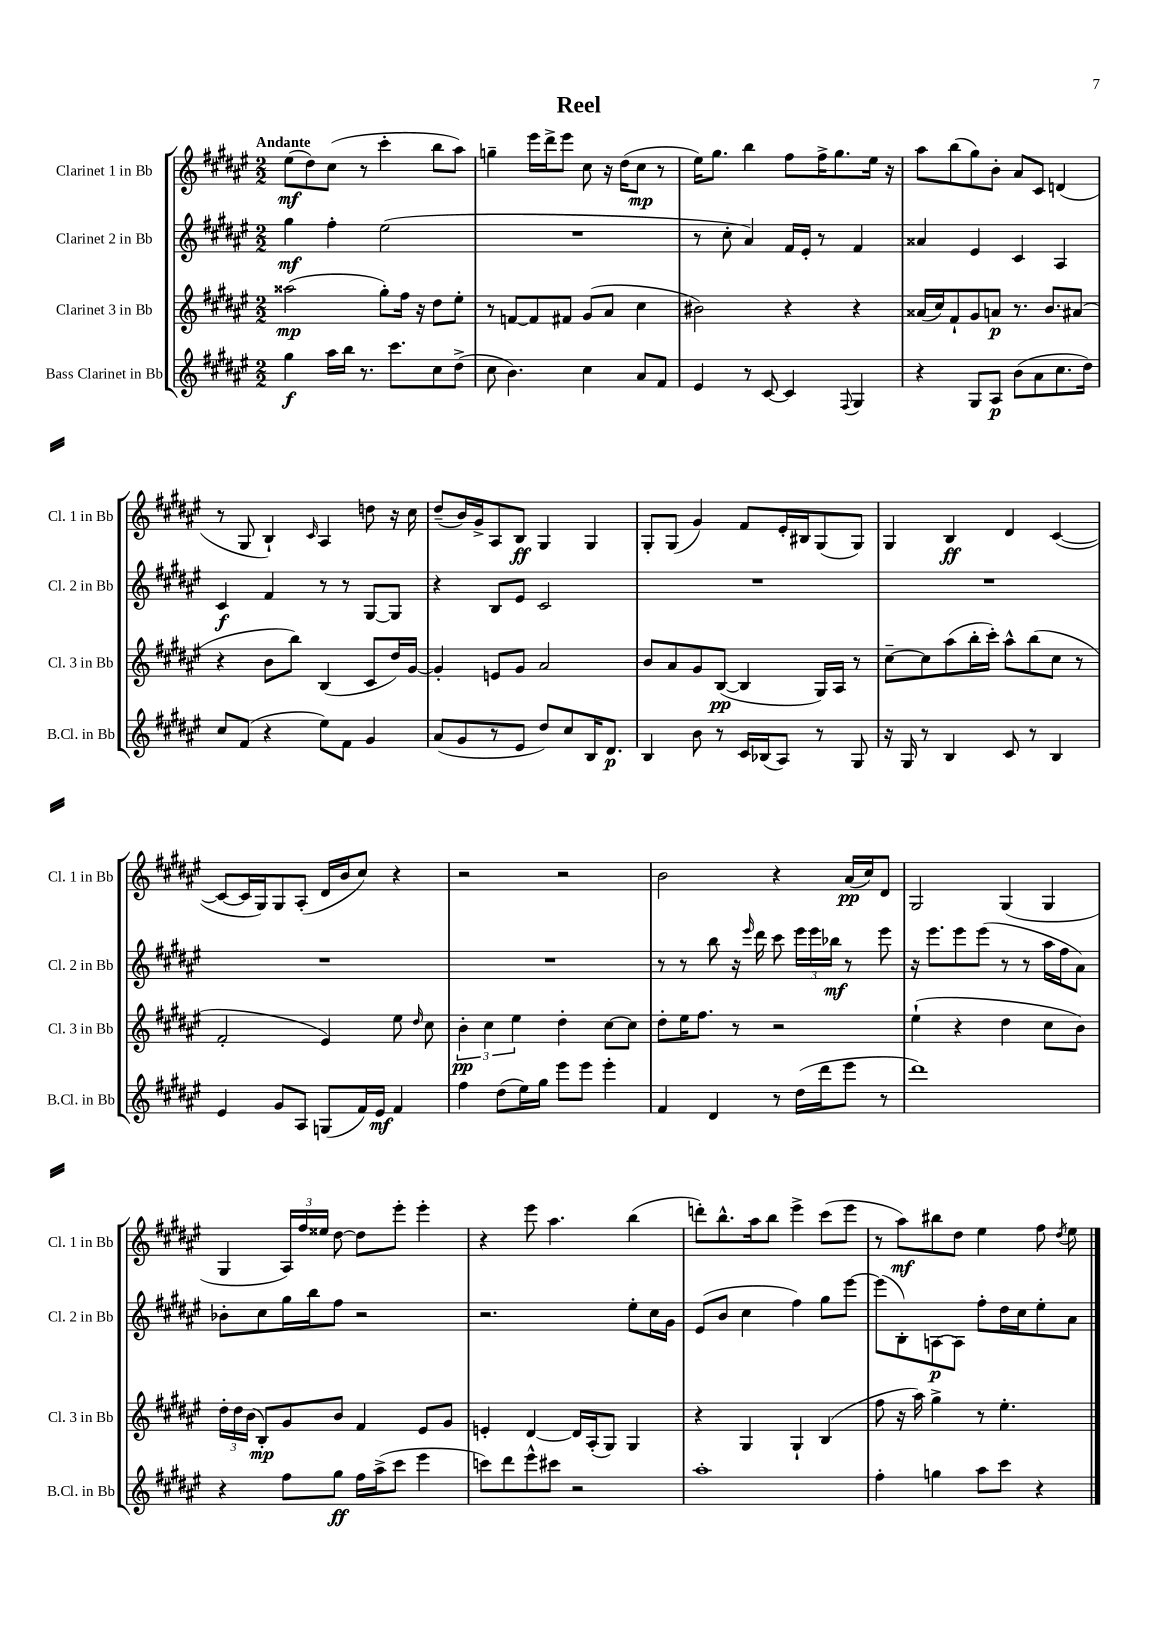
\header { title = "Reel" }
<<
\new StaffGroup <<
\new Staff = "s0" \with { instrumentName = "Clarinet 1 in Bb" shortInstrumentName = "Cl. 1 in Bb" } {
    \clef treble \key fis \major \numericTimeSignature \time 2/2 \tempo "Andante"
    \autoBeamOff eis''8[\mf( dis''8) cis''8]( r8 cis'''4-. b''8[ ais''8]) |
    g''4-- eis'''16[ dis'''16-> eis'''8] cis''8 r16 dis''16[( cis''8]\mp r8 |
    eis''16[) gis''8.] b''4 fis''8[ fis''16-> gis''8. eis''16] r16 |
    ais''8[ b''8( gis''8) b'8]-. ais'8[ cis'8] d'4( |
    r8 gis8 b4-!) \grace { cis'16 } ais4 d''8 r16 cis''16 |
    dis''8[--( b'16) gis'16-> ais8 b8]\ff gis4 gis4 |
    gis8[-. gis8]( gis'4) fis'8[ eis'16-. bis16 gis8( gis8]) |
    gis4 b4\ff dis'4 cis'4~( |
    cis'8[~ cis'16 gis16) gis8 ais8]-.( dis'16[ b'16 cis''8]) r4 |
    r2 r2 |
    b'2 r4 ais'16[\pp( cis''16) dis'8] |
    gis2 gis4( gis4 |
    gis4 \tuplet 3/2 { ais16[) fis''16 eisis''16] } dis''8~ dis''8[ eis'''8]-. eis'''4-. |
    r4 eis'''8 ais''4. b''4( |
    d'''8[-.) b''8.-^ ais''16 b''8] eis'''4-> cis'''8[( eis'''8] |
    r8 ais''8[\mf) bis''8 dis''8] eis''4 fis''8 \acciaccatura { dis''8 } eis''8 \bar "|." |
}
\new Staff = "s1" \with { instrumentName = "Clarinet 2 in Bb" shortInstrumentName = "Cl. 2 in Bb" } {
    \clef treble \key fis \major \numericTimeSignature \time 2/2
    \autoBeamOff gis''4\mf fis''4-. eis''2( |
    R1 |
    r8 cis''8-. ais'4) fis'16[ eis'16]-. r8 fis'4 |
    aisis'4 eis'4 cis'4 ais4 |
    cis'4\f fis'4 r8 r8 gis8[~ gis8] |
    r4 b8[ eis'8] cis'2 |
    R1 |
    R1 |
    R1 |
    R1 |
    r8 r8 b''8 r16 \grace { eis'''16 } dis'''16 cis'''8 \tuplet 3/2 { eis'''16[ eis'''16 bes''16]\mf } r8 eis'''8 |
    r16 eis'''8.[ eis'''8 eis'''8]( r8 r8 ais''16[ fis''16 ais'8]) |
    bes'8[-. cis''8 gis''16 b''16 fis''8] r2 |
    r2. eis''8[-. cis''16 gis'16] |
    eis'8[( b'8] cis''4 fis''4) gis''8[ eis'''8]~ |
    eis'''8[( b8-.) a8~\p a8] fis''8[-. dis''16 cis''16 eis''8-. ais'8] \bar "|." |
}
\new Staff = "s2" \with { instrumentName = "Clarinet 3 in Bb" shortInstrumentName = "Cl. 3 in Bb" } {
    \clef treble \key fis \major \numericTimeSignature \time 2/2
    \autoBeamOff aisis''2\mp( gis''8[-.) fis''16] r16 dis''8[ eis''8]-. |
    r8 f'8[~ f'8 fis'8] gis'8[( ais'8] cis''4 |
    bis'2) r4 r4 |
    aisis'16[( cis''16) fis'8-! gis'8 a'8]\p r8. b'8.[ ais'8]( |
    r4 b'8[ b''8]) b4( cis'8[ dis''16) gis'16]~ |
    gis'4-. e'8[ gis'8] ais'2 |
    b'8[ ais'8 gis'8 b8]~\pp( b4 gis16[) ais16] r8 |
    cis''8[~-- cis''8 ais''8( b''16-. cis'''16]-.) ais''8[-^ b''8( cis''8] r8 |
    fis'2-. eis'4) eis''8 \grace { dis''16 } cis''8 |
    \tuplet 3/2 { b'4-.\pp cis''4 eis''4 } dis''4-. cis''8[~ cis''8] |
    dis''8[-. eis''16 fis''8.] r8 r2 |
    eis''4-!( r4 dis''4 cis''8[ b'8]) |
    \tuplet 3/2 { dis''16[-. dis''16 b'16]( } b8[-.\mp) gis'8 b'8] fis'4 eis'8[ gis'8] |
    e'4-. dis'4~ dis'16[ ais16-.( gis8]) gis4 |
    r4 gis4 gis4-! b4( |
    fis''8 r16 ais''16) gis''4-> r8 eis''4.-. \bar "|." |
}
\new Staff = "s3" \with { instrumentName = "Bass Clarinet in Bb" shortInstrumentName = "B.Cl. in Bb" } {
    \clef treble \key fis \major \numericTimeSignature \time 2/2
    \autoBeamOff gis''4\f ais''16[ b''16] r8. cis'''8.[ cis''8 dis''8]->( |
    cis''8 b'4.) cis''4 ais'8[ fis'8] |
    eis'4 r8 cis'8~ cis'4 \appoggiatura { fis8 } gis4 |
    r4 gis8[ ais8]\p b'8[( ais'8 cis''8. dis''16]) |
    cis''8[ fis'8]( r4 eis''8[) fis'8] gis'4 |
    ais'8[( gis'8 r8 eis'8] dis''8[) cis''8 b16 dis'8.]\p |
    b4 b'8 r8 cis'16[ bes16( ais8]) r8 gis8 |
    r16 gis16 r8 b4 cis'8 r8 b4 |
    eis'4 gis'8[ ais8] g8[( fis'16) eis'16]\mf fis'4 |
    fis''4 dis''8[( eis''16) gis''16] eis'''8[ eis'''8] eis'''4-. |
    fis'4 dis'4 r8 dis''16[( dis'''16 eis'''8] r8 |
    dis'''1) |
    r4 fis''8[ gis''8]\ff fis''16[ ais''16->( cis'''8] eis'''4 |
    c'''8[) dis'''8 eis'''8-^ cis'''8] r2 |
    ais''1-. |
    fis''4-. g''4 ais''8[ cis'''8] r4 \bar "|." |
}
>>
>>
\layout { \context { \Score \remove "Bar_number_engraver" } }
